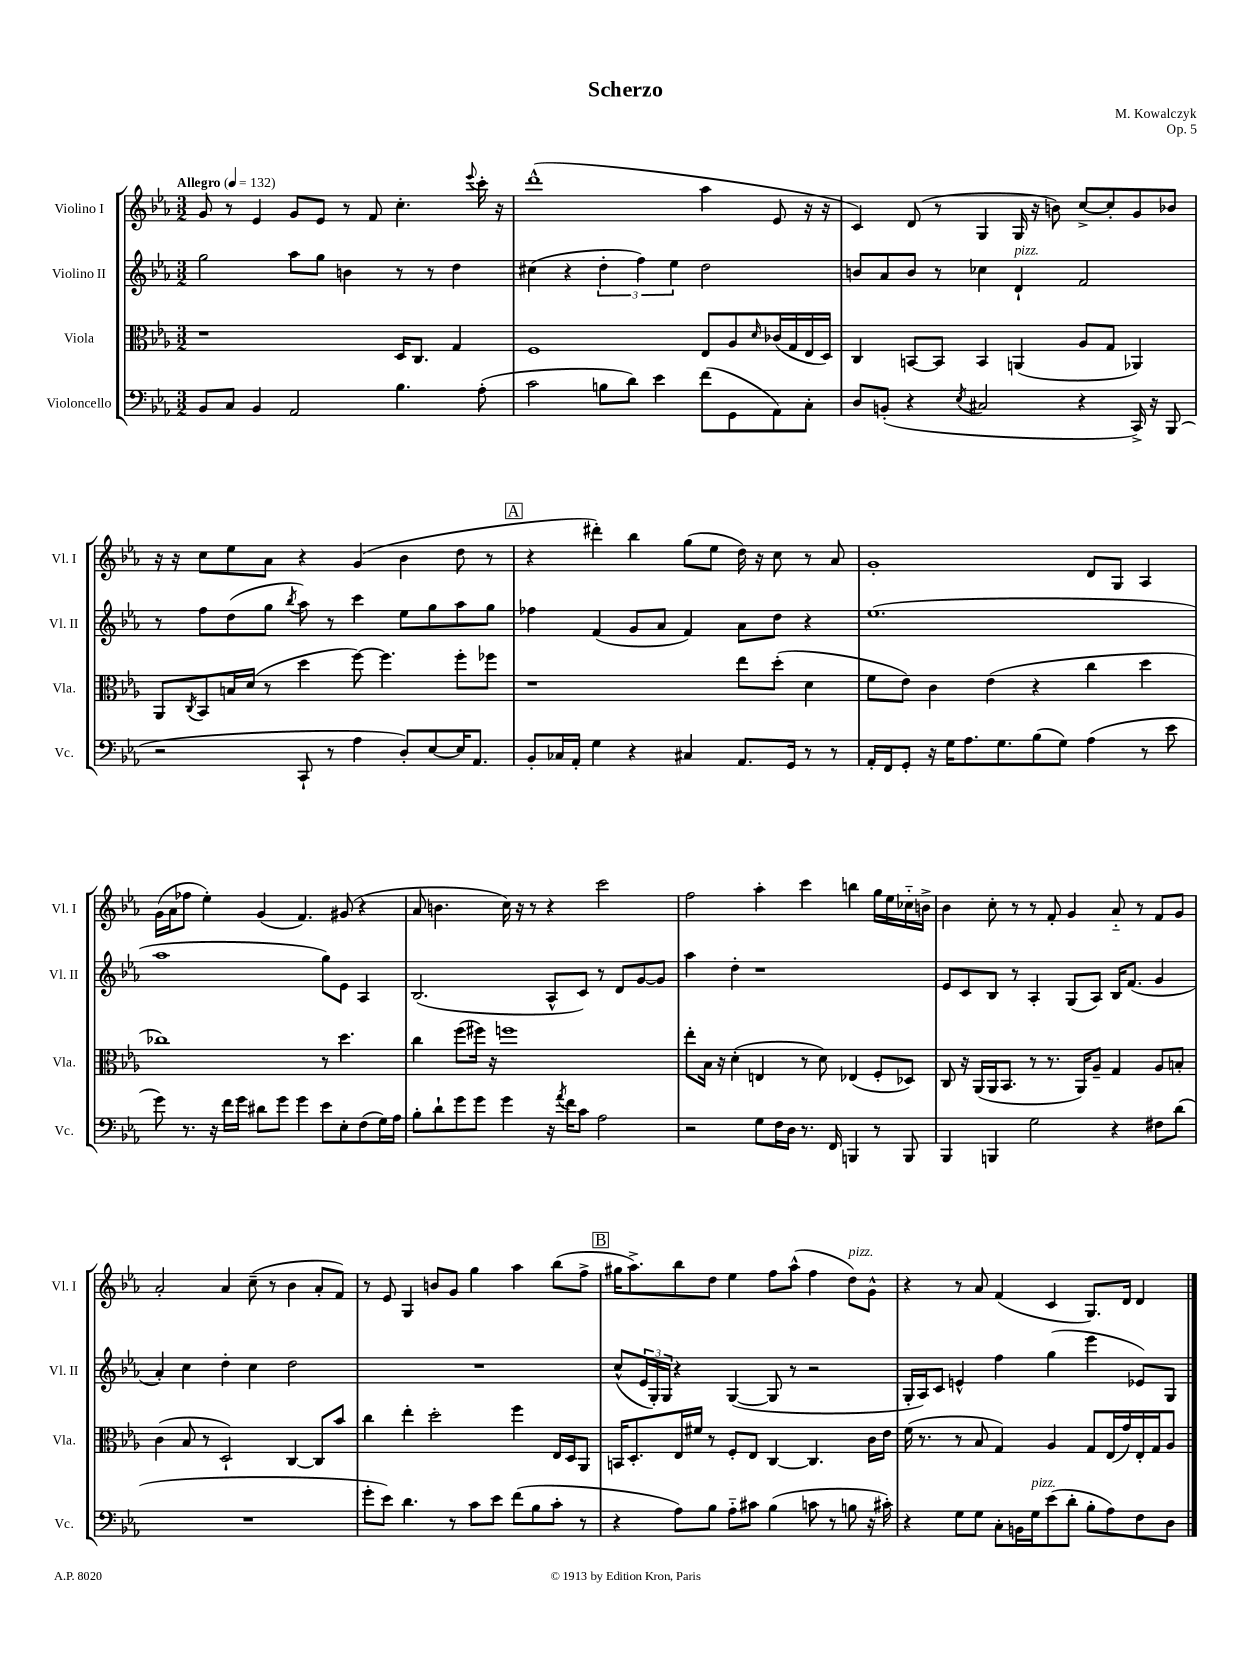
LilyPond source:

\header { title = "Scherzo" composer = "M. Kowalczyk" opus = "Op. 5" }
<<
\new StaffGroup <<
\new Staff = "s0" \with { instrumentName = "Violino I" shortInstrumentName = "Vl. I" } {
    \clef treble \key ees \major \numericTimeSignature \time 3/2 \tempo "Allegro" 4 = 132
    g'8 r8 ees'4 g'8 ees'8 r8 f'8 c''4.-. \appoggiatura { ees'''8 } c'''16-. r16 |
    d'''1-^( aes''4 ees'8 r16 r16 |
    c'4) d'8( r8 g4 g16 r16 b'8) c''8~-> c''8-. g'8 bes'8 |
    r16 r16 c''8 ees''8 aes'8 r4 g'4( bes'4 d''8 r8 |
    \mark \markup { \box "A" } r4 dis'''4-.) bes''4 g''8( ees''8 d''16) r16 c''8 r8 aes'8 |
    g'1-. d'8 g8 aes4 |
    g'16( aes'16 fes''8 ees''4-.) g'4( f'4.) gis'8( r4 |
    aes'8 b'4. c''16) r16 r8 r4 c'''2 |
    f''2 aes''4-. c'''4 b''4 g''16 ees''16 ces''16-_ b'16-> |
    bes'4 c''8-. r8 r8 f'8-. g'4 aes'8-_ r8 f'8 g'8 |
    aes'2-. aes'4 c''8--( r8 bes'4 aes'8-. f'8) |
    r8 ees'8 g4 b'8 g'8 g''4 aes''4 bes''8( f''8-> |
    \mark \markup { \box "B" } gis''16 aes''8.->) bes''8 d''8 ees''4 f''8 aes''8-^( f''4 d''8^\markup { \italic "pizz." }) g'8-^ |
    r4 r8 aes'8 f'4( c'4 g8.) d'16 d'4 \bar "|." |
}
\new Staff = "s1" \with { instrumentName = "Violino II" shortInstrumentName = "Vl. II" } {
    \clef treble \key ees \major \numericTimeSignature \time 3/2
    g''2 aes''8 g''8 b'4 r8 r8 d''4 |
    cis''4( r4 \tuplet 3/2 { d''4-. f''4) ees''4 } d''2 |
    b'8 aes'8 b'8 r8 ces''4 d'4-!^\markup { \italic "pizz." } f'2 |
    r8 f''8 d''8( g''8 \acciaccatura { bes''8 } aes''8) r8 c'''4 ees''8 g''8 aes''8 g''8 |
    \mark \markup { \box "A" } fes''4 f'4( g'8 aes'8 f'4) aes'8 d''8 r4 |
    ees''1.( |
    aes''1 g''8) ees'8 aes4 |
    bes2.( aes8-^ c'8) r8 d'8 g'8~ g'8 |
    aes''4 d''4-. r1 |
    ees'8 c'8 bes8 r8 aes4-. g8( aes8) bes16 f'8.( g'4 |
    aes'4-.) c''4 d''4-. c''4 d''2 |
    R1. |
    \mark \markup { \box "B" } c''8-^( \tuplet 3/2 { ees'16 g16-.) g16 } r4 g4~( g8 r8 r2 |
    g16-. aes16) c'8 e'4-^ f''4 g''4( ees'''4 ees'8) g8 \bar "|." |
}
\new Staff = "s2" \with { instrumentName = "Viola" shortInstrumentName = "Vla." } {
    \clef alto \key ees \major \numericTimeSignature \time 3/2
    r1 d16 c8. g4 |
    f1 ees8 aes8 \grace { d'16 } ces'16( g16 ees16 d16) |
    c4 b,8~ b,8 b,4 a,4( aes8 g8 aes,4) |
    aes,8 \acciaccatura { c8 } bes,8 b16 d'16( r8 d''4 f''8~) f''4. f''8-. fes''8 |
    \mark \markup { \box "A" } r1 ees''8 d''8-.( d'4 |
    f'8 ees'8) c'4 ees'4( r4 c''4 d''4 |
    ces''1) r8 d''4. |
    c''4 f''8( fis''16) r16 f''1 |
    ees''8-. bes16 r16 d'4-.( e4 r8 d'8) ees4( f8-. des8) |
    c8 r16 aes,16( aes,16 bes,8. r8 r8. aes,16) aes8-- g4 aes8 b8-. |
    c'4( bes8 r8 d2-!) c4~ c8 bes'8 |
    c''4 ees''4-. d''2-. f''4 ees16 d16 aes,8 |
    \mark \markup { \box "B" } b,16 d8.-. ees16 fis'16 r8 f8-. ees8 c4~ c4. c'16 ees'16 |
    f'16( r8. r8 bes8 g4) aes4 g8 ees16( g'16) ees16-. g16 aes8 \bar "|." |
}
\new Staff = "s3" \with { instrumentName = "Violoncello" shortInstrumentName = "Vc." } {
    \clef bass \key ees \major \numericTimeSignature \time 3/2
    bes,8 c8 bes,4 aes,2 bes4. aes8-.( |
    c'2 b8 d'8) ees'4 f'8( g,8 aes,8) c8-. |
    d8 b,8-.( r4 \acciaccatura { ees8 } cis2 r4 c,16->) r16 bes,,8( |
    r2 c,8-! r8 aes4 d8-.) ees8~ ees16 aes,8. |
    \mark \markup { \box "A" } bes,8-. ces16 aes,16-. g4 r4 cis4 aes,8. g,16 r8 r8 |
    aes,16-. f,16 g,8-. r16 g16 aes8. g8. bes8( g8) aes4( r8 ees'8 |
    g'8) r8. r16 f'16 g'16 dis'8 g'8 g'4 ees'8 ees8-. f8( g16) aes16 |
    bes8-. d'8-! g'8 g'8 g'4 r16 \acciaccatura { aes'8 } f'16 c'8 aes2 |
    r2 g8 f16 d16 r8. f,16 b,,4 r8 b,,8 |
    bes,,4 b,,4 g2 r4 fis8 d'8( |
    R1. |
    g'8-. ees'8) d'4. r8 c'8 ees'8 f'8( bes8 c'8-. r8 |
    \mark \markup { \box "B" } r4 aes8) bes8 aes8-_ cis'8 bes4( c'8 r8 b8 r16 cis'16-.) |
    r4 g8 g8 c8-. b,16 g16^\markup { \italic "pizz." } ees'8( d'8-. bes8-. aes8) f8 d8 \bar "|." |
}
>>
>>
\layout { \context { \Score \remove "Bar_number_engraver" } }
